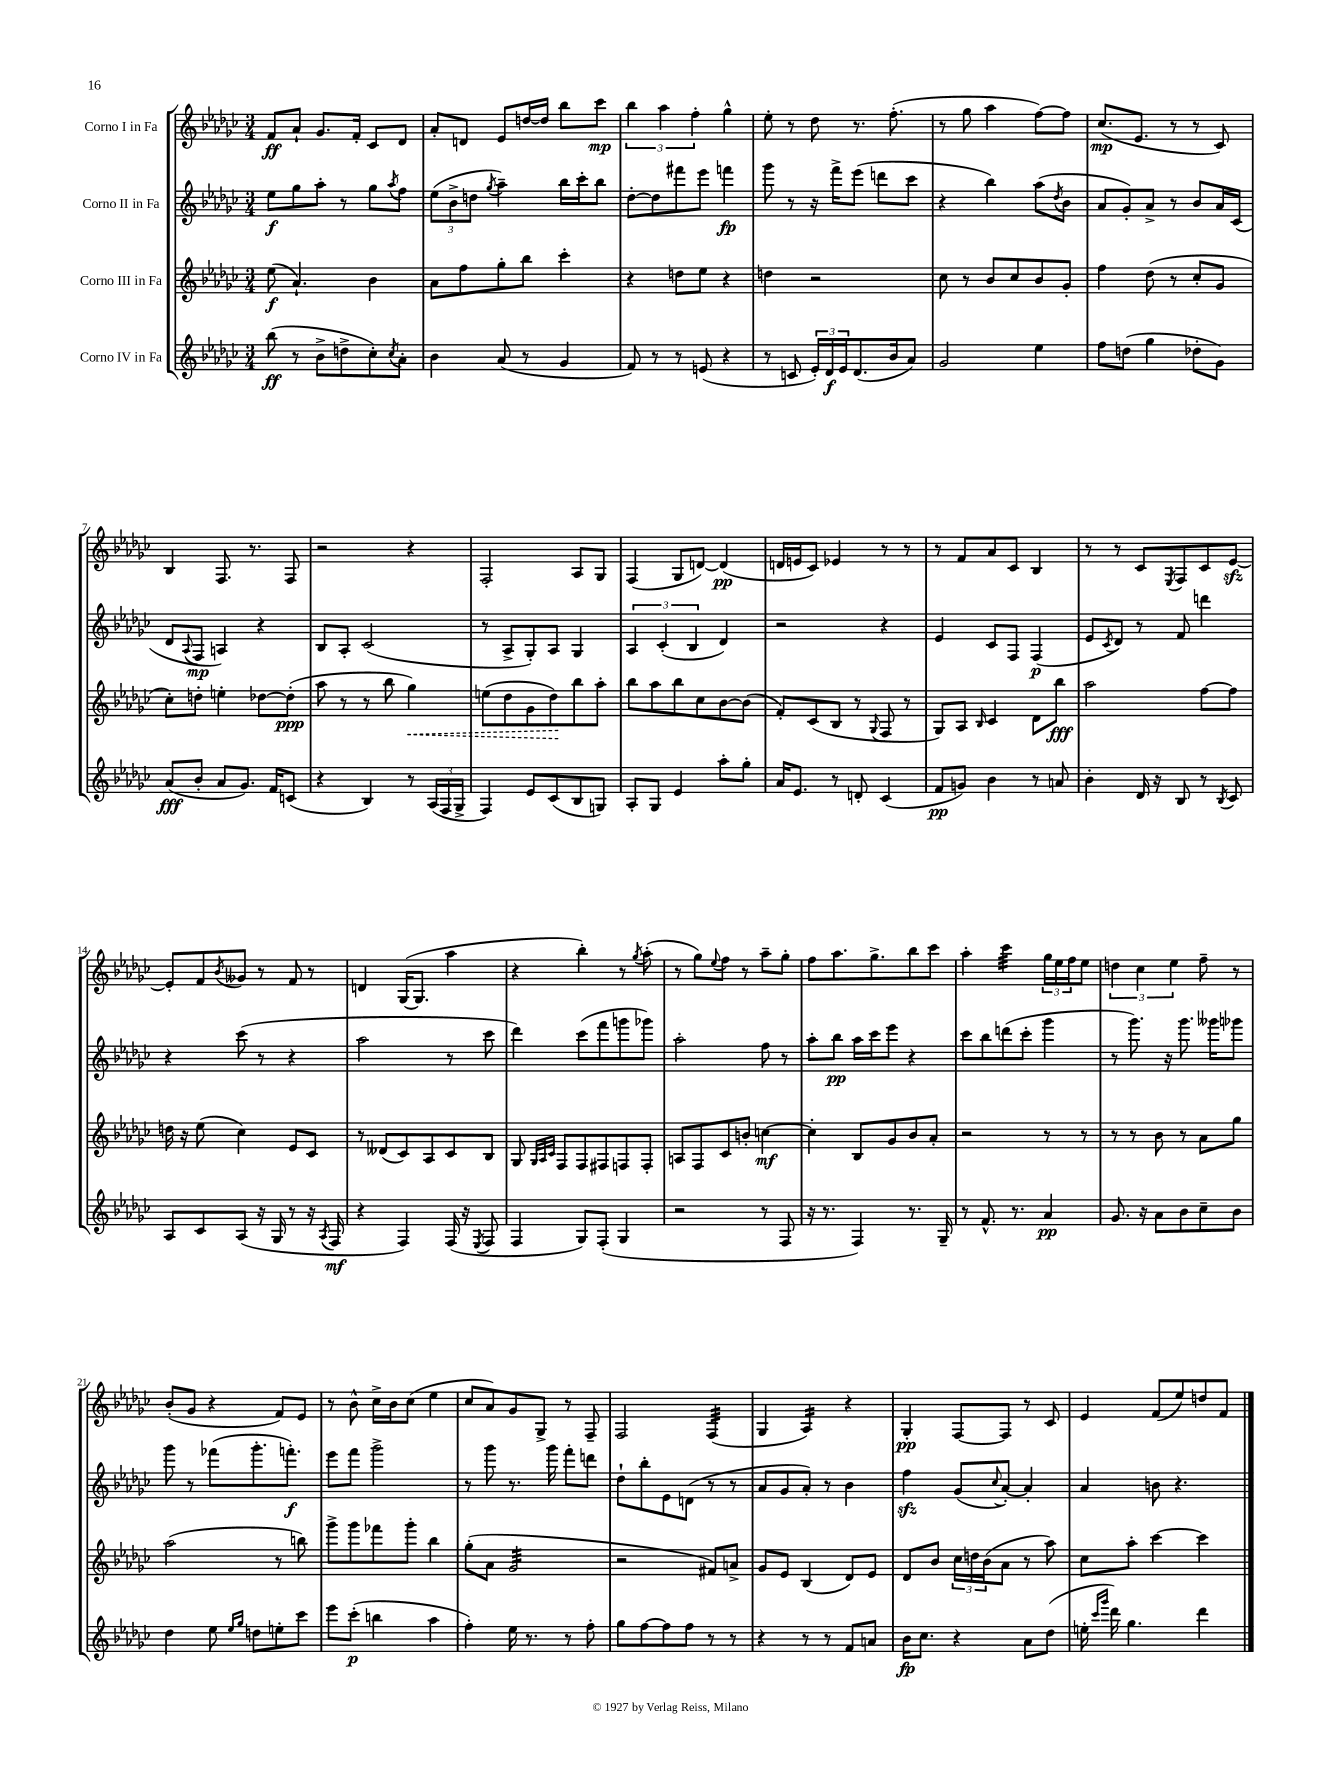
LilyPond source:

<<
\new StaffGroup <<
\new Staff = "s0" \with { instrumentName = "Corno I in Fa" } {
    \clef treble \key ges \major \numericTimeSignature \time 3/4
    f'8\ff aes'8-! ges'8. f'16-. ces'8 des'8 |
    aes'8-. d'8 ees'8 d''16~ d''16 bes''8 ces'''8\mp |
    \tuplet 3/2 { bes''4 aes''4 f''4-. } ges''4-^ |
    ees''8-. r8 des''8 r8. f''8.-.( |
    r8 ges''8 aes''4 f''8~) f''8 |
    ces''8.\mp( ees'8. r8 r8 ces'8) |
    bes4 f8. r8. f8 |
    r2 r4 |
    f2-. aes8 ges8 |
    f4( ges8 d'8~) d'4\pp( |
    d'16 e'16 ces'8) ees'4 r8 r8 |
    r8 f'8 aes'8 ces'8 bes4 |
    r8 r8 ces'8 \acciaccatura { ees8 } f8 ces'8 ees'8~\sfz |
    ees'8-. f'8 \acciaccatura { bes'8 } geses'8 r8 f'8 r8 |
    d'4 ges16~( ges8. aes''4 |
    r4 bes''4-.) r8 \acciaccatura { ges''8 } aes''8-.( |
    r8 ges''8) \appoggiatura { ees''8 } f''8 r8 aes''8-- ges''8-. |
    f''8 aes''8. ges''8.-> bes''8 ces'''8 |
    aes''4-. ces'''4:32 \tuplet 3/2 { ges''16 ees''16 f''16 } ees''8 |
    \tuplet 3/2 { d''4 ces''4 ees''4 } f''8-- r8 |
    bes'8-.( ges'8 r4 f'8) ees'8 |
    r8 bes'8-^ ces''16-> bes'16 ces''8( ees''4 |
    ces''8 aes'8) ges'8 ges8-> r8 f8-- |
    f2 f4:32( |
    ges4 aes4:16) r4 |
    ges4-.\pp f8~ f8 r8 ces'8 |
    ees'4 f'8( ees''8) d''8 f'8 \bar "|." |
}
\new Staff = "s1" \with { instrumentName = "Corno II in Fa" } {
    \clef treble \key ges \major \numericTimeSignature \time 3/4
    ees''8\f ges''8 aes''8-. r8 ges''8 \acciaccatura { aes''8 } f''8 |
    \tuplet 3/2 { ees''8( bes'8-> d''8 } \acciaccatura { ges''8 } aes''4--) bes''16 ces'''16-. bes''8 |
    des''8~-. des''8 fis'''8 ees'''8 f'''4\fp |
    ges'''8 r8 r16 f'''16-> ees'''8( d'''8 ces'''8 |
    r4 bes''4) aes''8( \acciaccatura { des''8 } bes'8 |
    aes'8 ges'8-.) aes'8-> r8 bes'8 aes'16 ces'16( |
    des'8 \appoggiatura { aes8 } f8\mp a4) r4 |
    bes8 aes8-. ces'2( |
    r8 aes8-> ges8-.) aes8 ges4 |
    \tuplet 3/2 { aes4 ces'4-.( bes4 } des'4) |
    r2 r4 |
    ees'4 ces'8 f8 f4\p( |
    ees'8 \acciaccatura { ces'8 } des'8) r8 f'8 d'''4 |
    r4 ces'''8( r8 r4 |
    aes''2 r8 ces'''8 |
    des'''4) ces'''8( f'''8 g'''8 ges'''8) |
    aes''2-. f''8 r8 |
    aes''8-. bes''8\pp aes''16 ces'''16 ees'''8 r4 |
    ces'''8 bes''8 d'''8( ces'''8-. ges'''4 |
    r8 ges'''8.) r16 ges'''8. geses'''16 ges'''8 |
    ges'''8 r8 fes'''8( ges'''8.-. f'''8.-.\f) |
    ees'''8 f'''8 ges'''2-> |
    r8 ges'''8 r8. ges'''16 f'''8-. d'''8 |
    des''8-! bes''8-. ees'8 d'8( r8 r8 |
    aes'8 ges'8 aes'8-.) r8 bes'4 |
    f''4\sfz ges'8( \appoggiatura { ces''8 } aes'8~-.) aes'4-. |
    aes'4 b'8 r4. \bar "|." |
}
\new Staff = "s2" \with { instrumentName = "Corno III in Fa" } {
    \clef treble \key ges \major \numericTimeSignature \time 3/4
    ees''8\f( aes'4.-!) bes'4 |
    aes'8 f''8 ges''8-. bes''8 ces'''4-. |
    r4 d''8 ees''8 r4 |
    d''4 r2 |
    ces''8 r8 bes'8 ces''8 bes'8 ges'8-. |
    f''4 des''8( r8 ces''8-. ges'8 |
    ces''8-.) d''8-. e''4-. des''8~ des''8-.\ppp( |
    aes''8 r8 r8 bes''8 \once \override Hairpin.style = #'dashed-line ges''4\<) |
    e''8( des''8 ges'8 des''8\!) bes''8 aes''8-. |
    bes''8 aes''8 bes''8 ces''8 bes'8~ bes'8( |
    f'8-.) ces'8( bes8 r8 \appoggiatura { ges8 } f8 r8 |
    ges8) aes8 \grace { bes16 } ces'4 des'8 bes''8\fff |
    aes''2 f''8~ f''8 |
    d''16 r16 ees''8( ces''4) ees'8 ces'8 |
    r8 deses'8( ces'8) aes8 ces'8 bes8 |
    ges8 \grace { ges32 aes32 ces'32 } f8 f8 fis8 f8 f8-. |
    a8 f8 ces'8 b'8-. c''4~\mf |
    c''4-. bes8 ges'8 bes'8 aes'8-. |
    r2 r8 r8 |
    r8 r8 bes'8 r8 aes'8 ges''8 |
    aes''2( r8 b''8) |
    ges'''8-> ges'''8 fes'''8 ges'''8-. bes''4 |
    ges''8-.( aes'8 ges'2:32 |
    r2 fis'8) a'8-> |
    ges'8 ees'8 bes4( des'8) ees'8 |
    des'8 bes'8 \tuplet 3/2 { ces''16 d''16 bes'16( } aes'8 r8 aes''8) |
    ces''8 aes''8-. ces'''4~ ces'''4 \bar "|." |
}
\new Staff = "s3" \with { instrumentName = "Corno IV in Fa" } {
    \clef treble \key ges \major \numericTimeSignature \time 3/4
    bes''8\ff( r8 bes'8-> d''8-> ces''8-.) \acciaccatura { ces''8 } aes'8-. |
    bes'4 aes'8( r8 ges'4 |
    f'8) r8 r8 e'8( r4 |
    r8 c'8 \tuplet 3/2 { ees'16-.) des'16\f ees'16 } des'8.( bes'16 aes'8) |
    ges'2 ees''4 |
    f''8 d''8( ges''4 des''8-. ges'8) |
    aes'8\fff( bes'8-. aes'8 ges'8.) f'16 c'8( |
    r4 bes4) r8 \tuplet 3/2 { aes16( f16 ges16-> } |
    f4) ees'8 ces'8( bes8 g8) |
    aes8-. ges8 ees'4 aes''8-. ges''8-. |
    aes'16 ees'8. r8 d'8-. ces'4( |
    f'8\pp g'8) bes'4 r8 a'8 |
    bes'4-. des'16 r16 bes8 r8 \acciaccatura { bes8 } ces'8 |
    aes8 ces'8 aes8( r16 ges16 r8 r16 \acciaccatura { aes8 } f16\mf |
    r4 f4) f16( r16 \acciaccatura { ees8 } f8 |
    f4 ges8) f8-.( ges4 |
    r2 r8 f8 |
    r16 r8. f4) r8. ges16-- |
    r8 f'8.-^ r8. aes'4\pp |
    ges'8. r16 aes'8 bes'8 ces''8-- bes'8 |
    des''4 ees''8 \grace { ees''16 ges''16 } d''8 e''8-. ces'''8 |
    ees'''8 ces'''8-.\p( b''4 aes''4 |
    f''4-.) ees''16 r8. r8 f''8-. |
    ges''8 f''8~ f''8 f''8 r8 r8 |
    r4 r8 r8 f'8 a'8 |
    bes'16\fp ces''8. r4 aes'8 des''8( |
    e''16-. \grace { ces'''16 ges'''16 } des'''16) ges''4. des'''4 \bar "|." |
}
>>
>>
